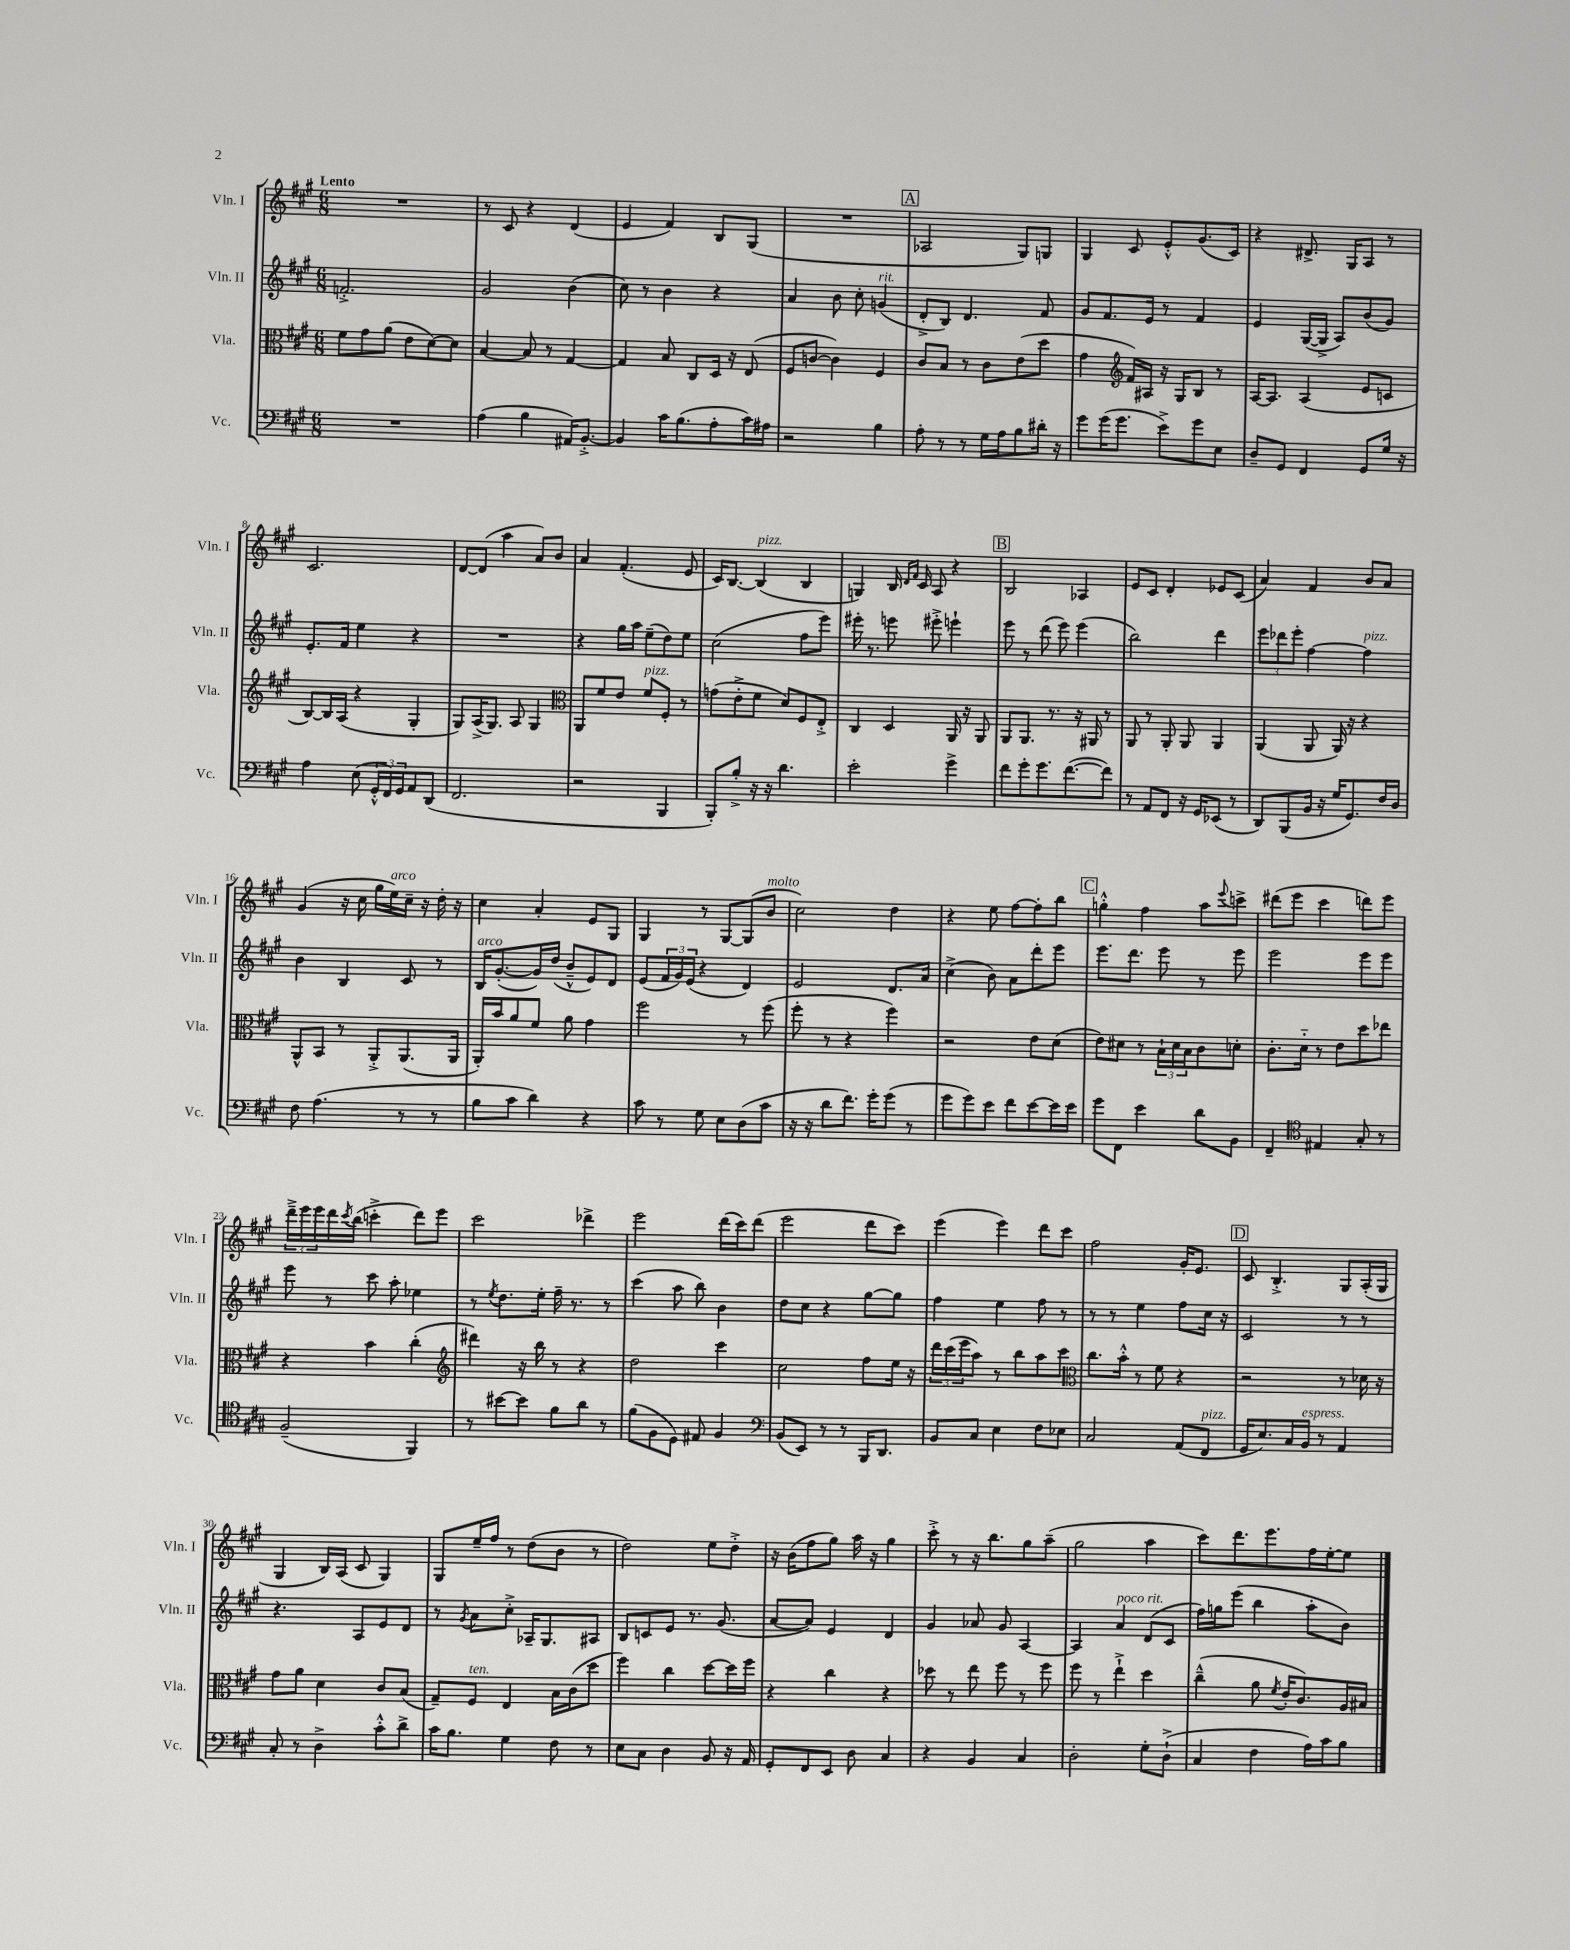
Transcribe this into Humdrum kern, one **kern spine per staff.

**kern	**kern	**kern	**kern
*staff4	*staff3	*staff2	*staff1
*clefF4	*clefC3	*clefG2	*clefG2
*k[f#c#g#]	*k[f#c#g#]	*k[f#c#g#]	*k[f#c#g#]
*M6/8	*M6/8	*M6/8	*M6/8
2.r	8f#\L	2.f'^/	2.r
.	8g#\	.	.
.	(8a\J	.	.
.	8e\L	.	.
.	[8d\)	.	.
.	8d\]J	.	.
=	=	=	=
(4A\	[4B/	2g#/	8r
.	.	.	8c#/
4B\	8B/]	.	4r
.	8r	.	.
16AA#/LK)	[4G#/	(4b\	(4d/
[8.BB'^/J	.	.	.
=	=	=	=
4BB/]	4G#/]	8cc#\)	4e/
.	.	8r	.
16c#\LK	8B/	4b\	4f#/)
(8.B\	.	.	.
.	8C#/L	.	.
8A'\	16D/Jk	4r	8B/L
.	16r	.	.
16c#\L)	(8E/	.	(8G#/J
16A#\JJ	.	.	.
=	=	=	=
2r	8F#/L	4a/	2.r
.	[8c/J	.	.
.	4c\])	8b\	.
.	.	8cc#'\	.
4B\	4F#/	(4g/	.
=	=	=	=
8A'\	8c#/L	8d'^/L	2A-/
8r	8B/J	8B/J)	.
8r	8r	4.d/	.
16G#\LL	8c#\L	.	.
16A\J	.	.	.
8B\	(8e\	.	8G#/L)
16d#'\Jk	8dd\J	8f#/	8G/J
16r	.	.	.
=	=	=	=
8g#\L	4g#\	8g#/L	4G#/
(16g#\K	.	8.f#/	.
8.g#\J	.	.	.
*	*clefG2	*	*
.	16f#/LL)	.	8c#/
.	16A#/JJ	16e/Jk	.
8e^\L)	16r	8r	8e'^^/L
.	16G#/LK	.	.
8g#\	8B/J	4f#/	(8.g#/
8E\J	8r	.	.
.	.	.	16c#/Jk)
=	=	=	=
8D~/L	[16A/LK	4e/	4r
.	8.A/]J	.	.
8GG#/J	.	.	.
4FF#/	(4A/	([16G#/LL	8.d#^/
.	.	16G#^/]JJ	.
.	.	8A/L)	.
.	.	.	16G#/LK
8GG#/L	8e/L	(8b/	8A/J
16G#/Jk	8c/J	8g#/J)	8r
16r	.	.	.
=	=	=	=
4A\	[8B/L)	8.e'/L	2.c#/
.	16B/]L	.	.
.	(16A/JJ	16f#/Jk	.
(8E\	4r	4ee\	.
24GG#'^^/LL	.	.	.
24FF#/)	.	.	.
24GG#/J	.	.	.
8AA/	4G#'/	4r	.
(8DD/J	.	.	.
=	=	=	=
2.FF#/	8G#/L)	2.r	[8d/L
.	(16A^/K	.	(8d/]J
.	8.G#/J)	.	.
.	.	.	4aa\
.	8A/	.	.
.	4G#/	.	8a/L)
.	.	.	8b/J
=	=	=	=
*	*clefC3	*	*
2r	8AA/L	4r	4a/
.	8f#/	.	.
.	8e/J	16gg#\LL	(4.f#'/
.	.	16aa\JJ	.
.	8f#/L	(8ee~\L	.
4BBB/	8F#'/J	8dd\)	.
.	8r	8ee\J	8e/
=	=	=	=
8BBB'/L)	(8g\L	(2cc#\	16c#/LK)
.	.	.	[8.B/J
8B'^/J	8e'^\	.	.
16r	8f#\J	.	(4B/]
16r	.	.	.
4.d\	8d/L)	.	.
.	8F#/	8ff#\L	4B/
.	8E'^/J	8eee\J)	.
=	=	=	=
2e'\	4C#/	16eee#'\	4G/)
.	.	8.r	.
.	4D/	8eee\	16B/
.	.	.	16qqd/LL
.	.	.	16qqf#/JJ
.	.	.	16c#/
.	.	8eee#'^\	8A/
4g#^\	16AA/	4eee`\	4r
.	16r	.	.
.	8AA/	.	.
=	=	=	=
8f#\L	8AA/L	8eee\	2B/
8g#'\	8.AA/J	8r	.
8.g#\	.	(8ddd\	.
.	8.r	.	.
.	.	8eee\)	.
([8.f#\	.	.	.
.	16r	(4eee\	4A-/
.	16AA#/	.	.
8f#\]J)	8r	.	.
=	=	=	=
8r	8AA/	2bb\)	8e/L
8AA/L	8r	.	8c#/J
8FF#/J	8AA'/	.	4d'/
16r	8AA/	.	.
16GG#/LK	.	.	.
(8EE-/J	4AA/	4ddd\	8e-/L
8r	.	.	(8c#/J
=	=	=	=
8DD/L)	(4AA/	12eee\L	4a/)
.	.	12ddd-\	.
(8BBB/	.	.	.
.	.	12eee'\J	.
16BB/Jk	8AA/	[4ff#\	4f#/
16r	.	.	.
16G#/LK	16AA/)	.	.
8.GG#/)	16r	.	.
.	4r	4ff#\]	8b/L
16F#/L	.	.	8a/J
16D/JJ	.	.	.
=	=	=	=
8F#\	8AA^^/L	4b\	(4g#/
(4.A\	8BB/J	.	.
.	8r	4B/	16r
.	.	.	16cc#\
.	8AA'^/L	.	16gg#\LL
.	.	.	16ee\)
8r	(8.AA/	8c#/	16cc#~\JJ
.	.	.	16r
8r	.	8r	16dd'\
.	16AA/Jk	.	16r
=	=	=	=
8B\L	16AA'/LL)	16B/LK	4cc#\
.	16b/J	([8.g#'/	.
8c#\J	8a/	.	.
4d\)	8f#/J	16g#/]L)	4a'/
.	.	(16dd/JJ	.
.	8a\	8b~^^/L	.
4r	4g#\	8e/)	8e/L
.	.	8d/J	8G#/J
=	=	=	=
8c#\	2ff#\	(8e/L	4G#/
8r	.	24f#/L	.
.	.	24g#/)	.
.	.	(24e/JJ	.
8G#\	.	4r	8r
8E\L	.	.	[8G#/L
(8D\	8r	4d/)	(8G#/]
8c#\J	(8ff#\	.	8b/J
=	=	=	=
16r	8ff#'\	2e/	2cc#\)
16r	.	.	.
8d\L	8r	.	.
8.f#\J)	4r	.	.
16g#'\LK	.	.	.
(8g#\J	4ff#\)	8.d/L	4dd\
8r	.	.	.
.	.	16a/Jk	.
=	=	=	=
8g#\L	2r	(4cc#^\	4r
8g#\)	.	.	.
8e\J	.	8b\)	8ee\
8f#\L	.	8a\L	[8ff#\L
[8e\	8e\L	8ddd'\	8ff#'\]
16e\]L	(8d\J	8eee\J	8bb\J
16e\JJ	.	.	.
=	=	=	=
8g#\L	8e\L)	8.eee\L	4gg'^^\
8FF#\J	8d#\J	.	.
.	.	8.ddd\J	.
4e\	8r	.	4ff#\
.	24B`\LL	8eee\	.
.	24d#\	.	.
.	24B\J	.	.
8d\L	8c#\	8r	8aa\L
.	.	.	8qqeee/
8BB\J	8d'\J	8eee\	8ccc^\J
=	=	=	=
4FF#~/	8.c#'\L	2eee\	(8ddd#\L
.	.	.	8eee\J
.	16d'~\Jk	.	.
*clefC4	*	*	*
4E#/	8r	.	4ccc#\
.	8e\L	.	.
8G#'/	8dd\	8eee\L	8ddd\L)
8r	8ee-\J	8eee\J	8eee\J
=	=	=	=
(2F#~/	4r	8eee\	24ddd~^\LL
.	.	.	24eee\
.	.	.	24eee\
.	.	8r	16ddd\
.	.	.	8qccc#/
.	.	.	(16bb\JJ
.	4b\	8ccc#\	4ccc'^\
.	.	8aa'\	.
4FF#/)	(4cc#'\	4ee-\	8ddd\L)
.	.	.	8eee\J
=	=	=	=
*	*clefG2	*	*
8r	4ddd#\)	8r	2ccc#\
.	.	8qee/	.
[8b#\L	.	8.dd\L	.
8b#\]J	16r	.	.
.	16bb\	16ee'\Jk	.
8f#\L	8r	16ff#~\	.
.	.	8.r	.
8a\J	4r	.	4ddd-^\
8r	.	8r	.
=	=	=	=
(8f#\L	2dd\	(4ccc#\	2eee\
8F#\	.	.	.
8D\J)	.	8aa\	.
8E#/	.	8bb\)	.
4F#/	4ccc#\	4b\	(16ddd\LL
.	.	.	16ccc#\J)
.	.	.	(8ddd\J
=	=	=	=
*clefF4	*	*	*
(8BB/L	2cc#\	8dd\L	2eee\
8EE/J)	.	8cc#\J	.
8r	.	4r	.
8r	.	.	.
16BBB/LK	8ff#\L	[8gg#\L	8ddd\L
8.DD/J	.	.	.
.	16ee\Jk	8gg#\]J	8ccc#\J)
.	16r	.	.
=	=	=	=
8BB/L	24ddd\LL	4ff#\	(4eee\
.	(24ccc#\	.	.
.	24eee\J	.	.
8C#/J	8aa\J)	.	.
4E\	8r	4ee\	4eee\)
.	8bb\L	.	.
8F#\L	8aa\	8ff#\	8ddd\L
8E-\J	8ccc#\J	8r	8ccc#\J
=	=	=	=
*	*clefC3	*	*
2C#/	8.cc#\L	8r	2ff#\
.	.	8r	.
.	16b'^^\Jk	.	.
.	8r	4ee\	.
.	8f#\	.	.
(8AA/L	4r	8ff#\L	16g#'/LK
.	.	.	8.e/J
8FF#/J	.	16cc#\Jk	.
.	.	16r	.
=	=	=	=
16GG#/LK	2r	2c#/	8c#/
8.E/)	.	.	.
.	.	.	4.B'^/
16C#/L	.	.	.
16BB/JJ	.	.	.
8r	.	.	.
4AA/	8r	8r	8G#/L
.	16d-\	8r	(16A'/L
.	16r	.	16G#/JJ
=	=	=	=
8C#'/	8g#\L	4.r	4G#/
8r	8a\J	.	.
4D^\	4d\	.	16B/LL)
.	.	.	(16A/JJ
.	.	8A/L	8c#/
8c#'^^\L	8c#/L	8e/	4G#/)
8d^\J	(8B/J	8d/J	.
=	=	=	=
16c#\LK	8G#~/L)	8r	8G#/L
8.B\J	.	.	.
.	.	8qg#/	.
.	8F#/J	8a\L	16ee~/L
.	.	.	16ff#/JJ
4G#\	4E/	8cc#'^\J	8r
.	.	16A-~/LK	(8dd\L
.	.	8.G#/	.
8F#\	16B\LL	.	8b\J
.	(16c#\J	.	.
8r	8dd\J	8A#/J	8r
=	=	=	=
8E\L	4ff#\)	8B/L	2dd\)
8C#\J	.	8c/	.
4D\	4cc#\	8e/J	.
.	.	8.r	.
8BB/	[8dd\L	.	8ee\L
.	.	(8.g#/	.
16r	16dd\]L	.	8dd'^\J
16AA/	16ff#\JJ	.	.
=	=	=	=
8GG#'/L	4r	[8a/L	16r
.	.	.	(16b\LK
8FF#/	.	8a/]J)	8ff#\
8EE/J	4cc#\	4e/	8gg#\J)
8D\	.	.	16aa\
.	.	.	16r
4C#/	4r	4d/	4gg#\
=	=	=	=
4r	8dd-\	4g#/	8ccc#'^\
.	8r	.	8r
4BB/	8ee\	8a-/	16r
.	.	.	8.bb\L
.	8ff#\	8g#/	.
4C#/	8r	[4A/	8gg#\
.	8ff#\	.	(8aa~\J
=	=	=	=
2D'\	8ff#\	4A/]	2gg#\
.	8r	.	.
.	4ee`^\	4a/	.
8G#'\L	4dd\	(8d/L	4aa\
(8D`^\J	.	8c#/J	.
=	=	=	=
4C#/	(4cc#~^^\	16ff#\LL)	8ccc#\L)
.	.	16gg\J	.
.	.	(8eee\J	8.ddd\
4F#\	8a\	4bb\	.
.	.	.	8.eee\
.	8qf#/	.	.
.	16e'/LK	.	.
.	8.c#/)	.	.
16A\LL)	.	8aa'\L	16ff#\L
16c#\J	.	.	[16ee'\J
8B\J	16A/L	8b\J)	8ee\]J
.	16B#/JJ	.	.
==	==	==	==
*-	*-	*-	*-
